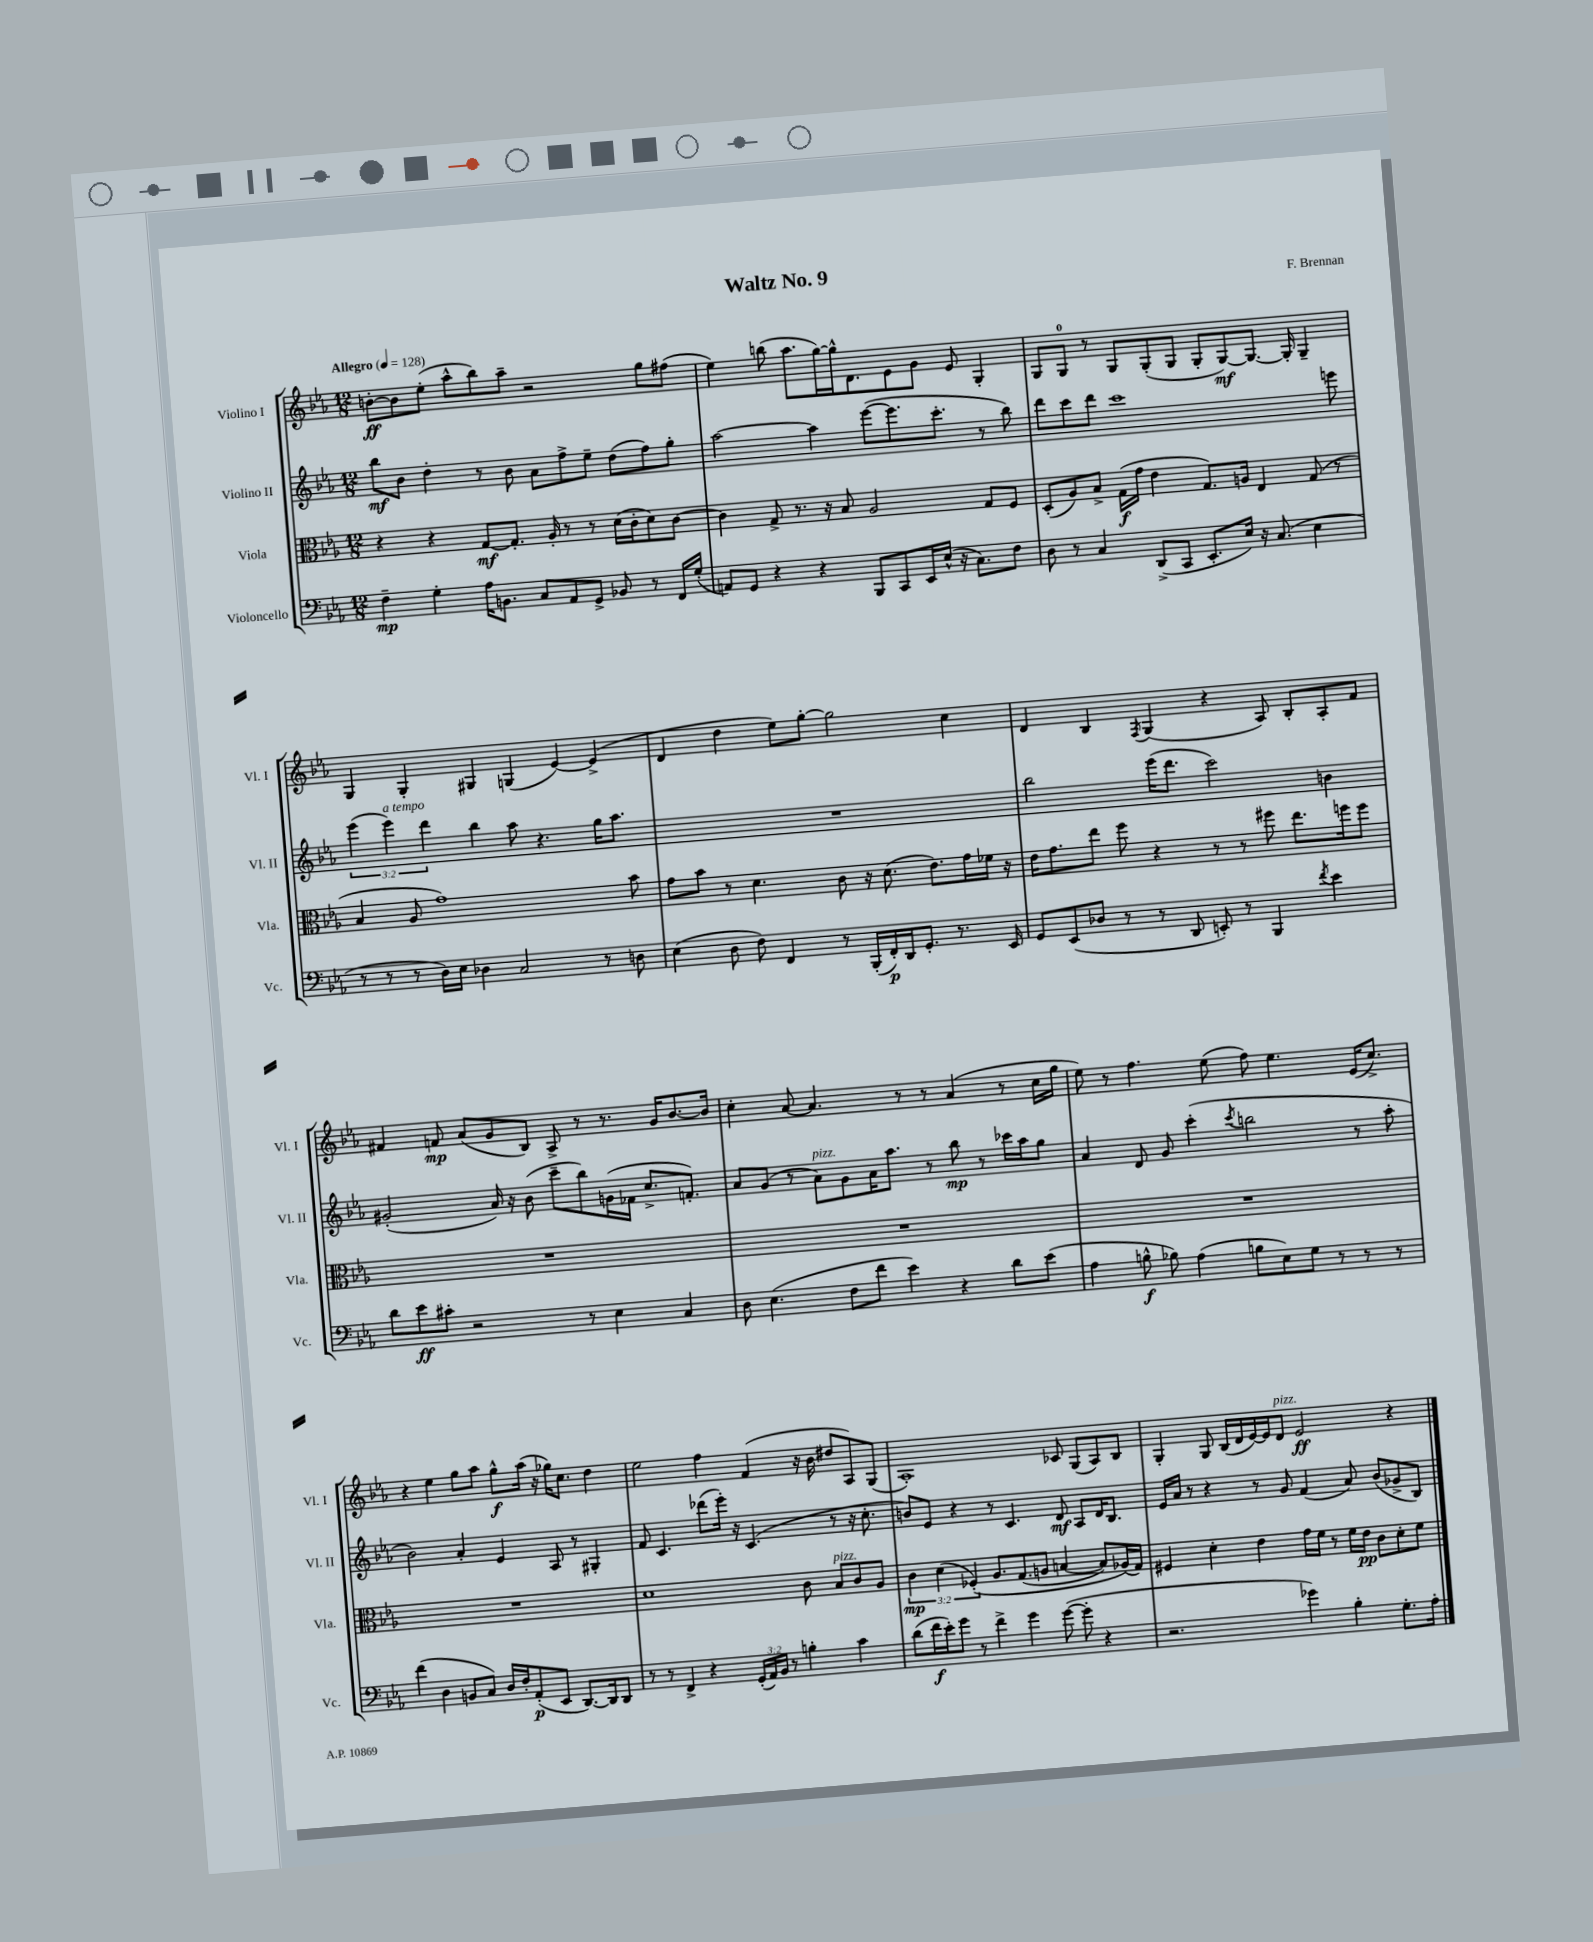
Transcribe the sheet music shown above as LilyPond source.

\header { title = "Waltz No. 9" composer = "F. Brennan" }
<<
\new StaffGroup <<
\new Staff = "s0" \with { instrumentName = "Violino I" shortInstrumentName = "Vl. I" } {
    \clef treble \key ees \major \numericTimeSignature \time 12/8 \tempo "Allegro" 4 = 128
    b'8~-.\ff b'8 ees''8-.( aes''8-^ bes''8) aes''8-- r2 g''8 fis''8( |
    ees''4) b''8( aes''8. g''16~) g''16-^ d'8. ees'8 g'8 ees'8 g4-. |
    g8 g8-0 r8 g8 g8-.( g8 g8-. g8~\mf) g8.~ g16-. g4-- |
    g4 g4-. gis4 g4( ees'4~) ees'4->( |
    d'4 d''4 ees''8) g''8~-. g''2 c''4 |
    d'4 bes4 \acciaccatura { f8 } g4( r4 aes8) bes8-. aes8-. f'8 |
    fis'4 f'8\mp aes'8( g'8 bes8) aes8-> r8 r8. g'16 bes'8.~ bes'16 |
    c''4-. aes'8~ aes'4. r8 r8 aes'4( r8 c''16 g''16 |
    ees''8) r8 f''4. ees''8( f''8) ees''4. ees'16( c''8.->) |
    r4 ees''4 g''8 aes''8 g''8-^\f aes''16( r16 ges''16) c''8. d''4 |
    ees''2 f''4 f'4( r16 bes'16 dis''8 aes8) g8( |
    aes1-.) ces'8 g8( aes8) bes8 |
    g4-. g8 bes16( d'16 ees'16~) ees'16 d'8^\markup { \italic "pizz." } ees'2\ff r4 \bar "|." |
}
\new Staff = "s1" \with { instrumentName = "Violino II" shortInstrumentName = "Vl. II" } {
    \clef treble \key ees \major \numericTimeSignature \time 12/8 \override Staff.TupletNumber.text = #tuplet-number::calc-fraction-text
    bes''8\mf bes'8 d''4-. r8 bes'8 aes'8 f''8-> ees''8-- d''8( f''8) g''8-. |
    aes''2~ aes''4 ees'''8~( ees'''8. c'''8.-. r8 bes''8) |
    d'''8 c'''8 d'''8 c'''1 e'''8 |
    \tuplet 3/2 { ees'''4( ees'''4^\markup { \italic "a tempo" }) d'''4 } bes''4 aes''8 r4. g''16 aes''8. |
    R1. |
    bes''2 ees'''16( d'''8. c'''2) b'4 |
    gis'2-.( aes'16) r16 bes'8( c'''8-- bes''8) g'16( fes'16 c''8.-> f'8.-.) |
    aes'8 g'8( r8 aes'8^\markup { \italic "pizz." }) g'8 aes'16 aes''8. r8 bes''8\mp r8 ces'''16 aes''16 g''8 |
    aes'4 d'8 g'8 c'''4-.( \acciaccatura { c'''8 } b''2 r8 aes''8-. |
    bes'2) aes'4-. ees'4 aes8 r8 gis4-. |
    f'8 c'4. des'''8( ees'''16-.) r16 c'4.( r8 r16 c''8.-. |
    b'8) ees'8 r4 r8 c'4. d'8\mf aes8 d'16 bes8. |
    ees'16 aes'16 r8 r4 r8 g'8 f'4( aes'8) bes'8( ges'8-> bes8) \bar "|." |
}
\new Staff = "s2" \with { instrumentName = "Viola" shortInstrumentName = "Vla." } {
    \clef alto \key ees \major \numericTimeSignature \time 12/8 \override Staff.TupletNumber.text = #tuplet-number::calc-fraction-text
    r4 r4 g8~\mf g8.-. aes16-. r8 r8 d'16( c'16-. d'8) c'8~ |
    c'4 g8-> r8. r16 bes8 aes2 g8 f8 |
    d8-.( aes8) bes8-> g16\f( g'16 ees'4 g8.) a16 ees4 g8( r8 |
    bes4 aes8 g'1) bes'8 |
    g'8 bes'8 r8 d'4. c'8 r16 d'8.( ees'8.) g'16 fes'16 r16 |
    ees'16 g'8. ees''8 f''8 r4 r8 r8 fis''8 ees''8. f''16 f''8 |
    R1. |
    R1. |
    R1. |
    R1. |
    d'1 c'8 bes8^\markup { \italic "pizz." } c'8 aes8 |
    \tuplet 3/2 { c'4\mp d'4( fes4-.)\( } aes8. g8.( a8 b4~ b8) aes16(\) g16) |
    fis4 d'4-. ees'4 g'16 f'16 r8 f'16 ees'16\pp c'8 d'8-. f'8 \bar "|." |
}
\new Staff = "s3" \with { instrumentName = "Violoncello" shortInstrumentName = "Vc." } {
    \clef bass \key ees \major \numericTimeSignature \time 12/8 \override Staff.TupletNumber.text = #tuplet-number::calc-fraction-text
    f4--\mp g4-. aes16 b,8. c8 aes,8 g,8-> bes,8 r8 f,16 g16-.( |
    a,8) g,8 r4 r4 bes,,8 c,8 ees,16 ees16-^( r16 c8.) f8 |
    d8 r8 c4 d,8->( c,8 ees,8.-. ees16) r16 c8.( ees4 |
    r8 r8 r8 d16) ees16 des4 c2 r8 d8 |
    ees4( d8 f8) f,4 r8 bes,,16-.( f,16-.\p) d,16 g,8.-. r8. ees,16 |
    g,8 ees,8( des8 r8 r8 d,8 e,8-.) r8 bes,,4 \acciaccatura { f'8 } ees'4 |
    d'8 ees'8\ff cis'8-. r2 r8 ees4 c4 |
    d8 ees4.( f8 f'8 ees'4) r4 d'8 ees'8( |
    aes4 b8-^\f bes8) aes4( b8 ees8) g8 r8 r8 r8 |
    f'4( d4 b,8 c8) d16 f16-. aes,8-.\p( ees,8 d,8.~) d,16 d,8 |
    r8 r8 f,4-> r4 \tuplet 3/2 { g,16-.( aes,16) bes,16 } r8 b4-. c'4 |
    d'8( f'16\f ees'16-.) g'8 r8 f'4-> g'4 g'8~( g'8-. r4 |
    r2. ges'4) bes4-. g8.-. aes16-. \bar "|." |
}
>>
>>
